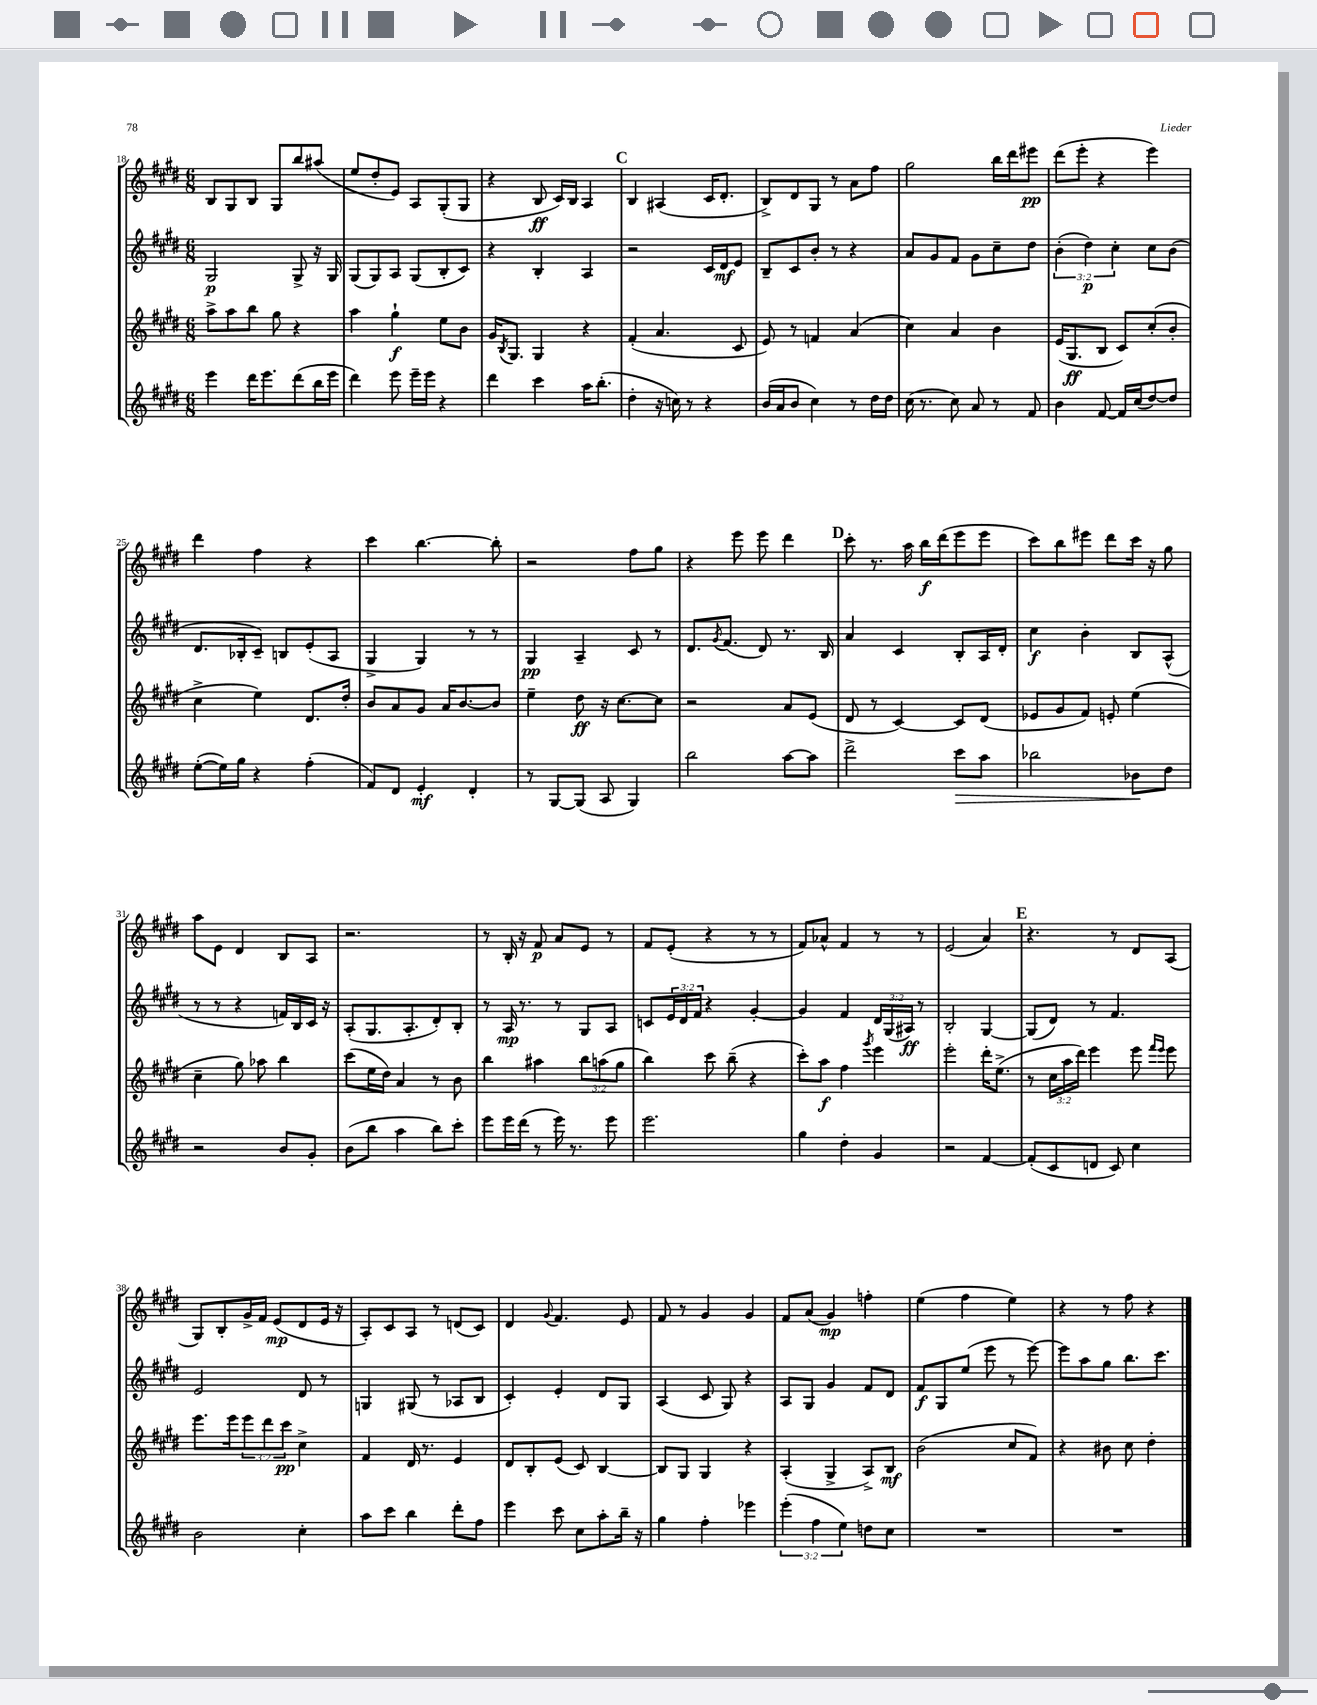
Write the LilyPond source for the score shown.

<<
\new StaffGroup <<
\new Staff = "s0" {
    \clef treble \key e \major \numericTimeSignature \time 6/8
    b8 gis8 b8 gis8 b''8 ais''8( |
    e''8 dis''8-. e'8) a8 gis8-.( gis8 |
    r4 b8\ff cis'16) b16 a4 |
    \mark \markup { \bold "C" } b4 ais4( cis'16 dis'8.-. |
    b8->) dis'8 gis8 r8 a'8 fis''8 |
    gis''2 b''16 dis'''16 eis'''8\pp |
    dis'''8( e'''8-. r4 e'''4) |
    dis'''4 fis''4 r4 |
    cis'''4 b''4.~ b''8-. |
    r2 fis''8 gis''8 |
    r4 e'''8 e'''8 dis'''4 |
    \mark \markup { \bold "D" } cis'''8-. r8. a''16 b''16\f dis'''16( e'''8 e'''8 |
    cis'''8) b''8 eis'''8 dis'''8 cis'''16 r16 gis''8 |
    a''8 e'8 dis'4 b8 a8 |
    r2. |
    r8 b16-. r16 fis'8\p a'8 e'8 r8 |
    fis'8 e'8-.( r4 r8 r8 |
    fis'8) aes'8-^ fis'4 r8 r8 |
    e'2( a'4) |
    \mark \markup { \bold "E" } r4. r8 dis'8 a8( |
    gis8) b8-. gis'16-> fis'16 e'8\mp( dis'8 e'16 r16 |
    a8-.) cis'8 a8 r8 d'8( cis'8) |
    dis'4 \appoggiatura { gis'8 } fis'4. e'8 |
    fis'8 r8 gis'4 gis'4 |
    fis'8 a'8( gis'4\mp) f''4-. |
    e''4( fis''4 e''4) |
    r4 r8 fis''8 r4 \bar "|." |
}
\new Staff = "s1" {
    \clef treble \key e \major \numericTimeSignature \time 6/8 \override Staff.TupletNumber.text = #tuplet-number::calc-fraction-text
    gis2\p gis8-> r16 gis16 |
    gis8( gis8) a8 gis8( b8-. cis'8) |
    r4 b4-. a4 |
    \mark \markup { \bold "C" } r2 cis'16 dis'16\mf e'8 |
    b8-- cis'8 b'8-. r8 r4 |
    a'8 gis'8 fis'8 gis'8 cis''8-- dis''8 |
    \tuplet 3/2 { b'4-.( dis''4\p) cis''4-. } cis''8 b'8( |
    dis'8. bes16-. cis'8--) b8 e'8-.( a8 |
    gis4-> gis4) r8 r8 |
    gis4\pp a4-- cis'8 r8 |
    dis'8. \acciaccatura { gis'8 } fis'8.( dis'8) r8. b16 |
    \mark \markup { \bold "D" } a'4 cis'4 b8-. a16 dis'16-. |
    cis''4\f b'4-. b8 a8-^( |
    r8 r8 r4 f'16) b16 cis'16 r16 |
    a8-.( gis8. a8.-. dis'8-.) b8-. |
    r8 a16\mp r8. r8 gis8 a8 |
    c'8 \tuplet 3/2 { e'16 dis'16 fis'16 } r4 gis'4~-. |
    gis'4 fis'4 \tuplet 3/2 { dis'16 gis16( ais16\ff) } r8 |
    b2-. gis4~ |
    \mark \markup { \bold "E" } gis8( dis'8) r8 fis'4. |
    e'2 dis'8 r8 |
    g4 gis8( r8 aes8 b8 |
    cis'4-.) e'4-. dis'8 gis8 |
    a4( cis'8 gis8) r4 |
    a8 gis8 gis'4 fis'8 dis'8 |
    fis'8\f gis8 e''8( e'''8 r8 e'''8~) |
    e'''8 a''8 gis''8 b''8. cis'''8. \bar "|." |
}
\new Staff = "s2" {
    \clef treble \key e \major \numericTimeSignature \time 6/8 \override Staff.TupletNumber.text = #tuplet-number::calc-fraction-text
    a''8-> a''8 b''8 gis''8 r4 |
    a''4 gis''4-!\f e''8 b'8 |
    gis'16 \acciaccatura { b8 } gis8. gis4 r4 |
    \mark \markup { \bold "C" } fis'4-.( a'4. cis'8 |
    e'8) r8 f'4 a'4( |
    cis''4) a'4 b'4 |
    e'16( gis8.\ff b8 cis'8) cis''8-.( b'8-. |
    cis''4-> e''4) dis'8. dis''16-. |
    b'8 a'8 gis'8 a'16 b'8.~ b'8 |
    e''4-- dis''8\ff r16 cis''8.~ cis''8 |
    r2 a'8 e'8( |
    \mark \markup { \bold "D" } dis'8 r8 cis'4~) cis'8 dis'8( |
    ees'8 gis'8 fis'8) e'8-. e''4( |
    cis''4-- gis''8) aes''8 b''4 |
    cis'''8( e''16 dis''16) a'4 r8 b'8 |
    b''4 ais''4 \tuplet 3/2 { b''8 a''8( gis''8 } |
    b''4) cis'''8 b''8--( r4 |
    cis'''8-.) a''8\f fis''4 \acciaccatura { gis'''8 } e'''4 |
    e'''2-. dis'''16-. e''8.->( |
    \mark \markup { \bold "E" } r8 \tuplet 3/2 { cis''16 a''16 dis'''16) } e'''4 e'''8 \grace { fis'''16 e'''16 } e'''8 |
    e'''8. e'''16 \tuplet 3/2 { e'''8 dis'''8 cis'''8\pp } cis''4-> |
    fis'4 dis'16 r8. e'4 |
    dis'8 b8-. e'8( cis'8) b4~ |
    b8 gis8 gis4 r4 |
    a4-.( gis4-> a8->) b8\mf |
    b'2( cis''8 fis'8) |
    r4 bis'8 cis''8 dis''4-. \bar "|." |
}
\new Staff = "s3" {
    \clef treble \key e \major \numericTimeSignature \time 6/8 \override Staff.TupletNumber.text = #tuplet-number::calc-fraction-text
    e'''4 dis'''16 e'''8. dis'''8( b''16 e'''16 |
    dis'''4) e'''8 e'''16-- e'''16 r4 |
    dis'''4 cis'''4 a''16 b''8.-.( |
    \mark \markup { \bold "C" } dis''4-. r16 c''16) r8 r4 |
    b'16( a'16 b'8 cis''4) r8 dis''16 dis''16 |
    cis''16( r8. cis''8) a'8 r8 fis'8 |
    b'4 fis'8~ fis'16 cis''16( dis''8~) dis''8 |
    e''8~-.( e''16) gis''16 r4 fis''4-.( |
    fis'8) dis'8 e'4-.\mf dis'4-. |
    r8 gis8~ gis8( a8 gis4) |
    b''2 a''8~ a''8 |
    \mark \markup { \bold "D" } dis'''2-> cis'''8\> a''8 |
    bes''2 bes'8\! dis''8 |
    r2 b'8 gis'8-. |
    b'8( b''8 a''4 b''8) cis'''8-. |
    e'''8 e'''16 dis'''16( r8 e'''16) r8. e'''8 |
    e'''2. |
    gis''4 dis''4-. gis'4 |
    r2 fis'4~ |
    \mark \markup { \bold "E" } fis'8-.( cis'8 d'8 cis'8) cis''4 |
    b'2 cis''4-. |
    a''8 cis'''8 b''4 dis'''8-. fis''8 |
    e'''4 cis'''8 cis''8 a''8-. b''16-- r16 |
    gis''4 fis''4-. ees'''4 |
    \tuplet 3/2 { e'''4-.( fis''4 e''4) } d''8 cis''8 |
    R2. |
    R2. \bar "|." |
}
>>
>>
\layout { \context { \Score currentBarNumber = #18 } }
